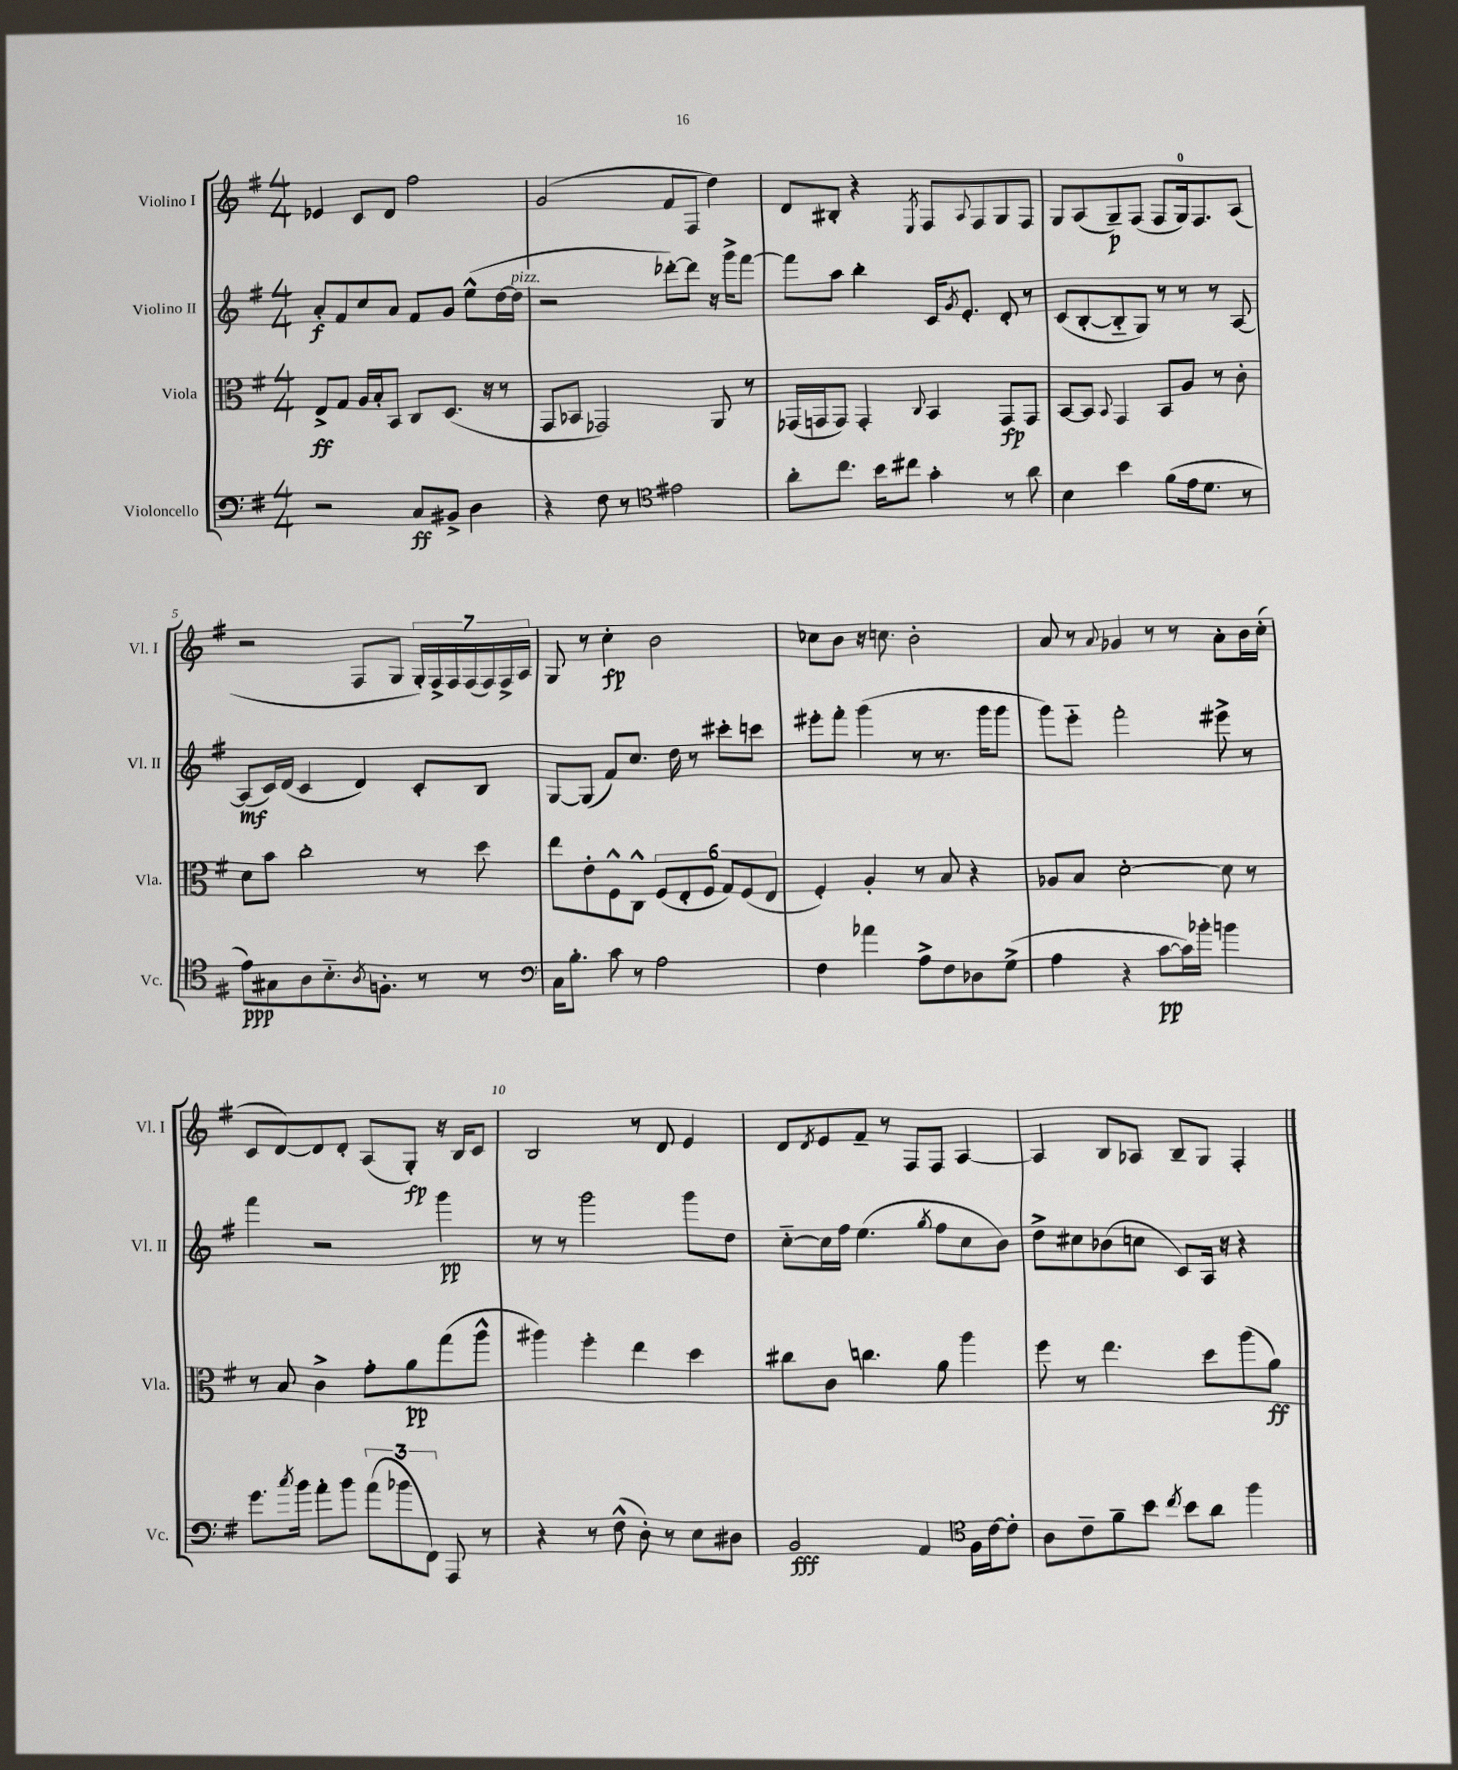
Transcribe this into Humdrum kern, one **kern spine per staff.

**kern	**dynam	**kern	**dynam	**kern	**dynam	**kern	**dynam
*part4	*part4	*part3	*part3	*part2	*part2	*part1	*part1
*staff4	*staff4	*staff3	*staff3	*staff2	*staff2	*staff1	*staff1
*I"Violoncello	*	*I"Viola	*	*I"Violino II	*	*I"Violino I	*
*I'Vc.	*	*I'Vla.	*	*I'Vl. II	*	*I'Vl. I	*
*clefF4	*	*clefC3	*	*clefG2	*	*clefG2	*
*k[f#]	*	*k[f#]	*	*k[f#]	*	*k[f#]	*
*M4/4	*	*M4/4	*	*M4/4	*	*M4/4	*
=1	=1	=1	=1	=1	=1	=1	=1
2r	.	8E^/L	ff	8a'/L	f	4e-X/	.
.	.	8G/J	.	8f#/	.	.	.
.	.	16A/LL	.	8cc/	.	8c/L	.
.	.	16B'/J	.	.	.	.	.
.	.	8BB/J	.	8a/J	.	8d/J	.
8C/L	ff	8C/L	.	8f#/L	.	2ff#\	.
8BB#X^/J	.	(8.D/J	.	8g/J	.	.	.
4D\	.	.	.	(8ee^^\L	.	.	.
.	.	16r	.	.	.	.	.
.	.	8r	.	[16dd\L	.	.	.
!	!	!	!	!LO:TX:a:i:t=pizz.	!	!	!
.	.	.	.	16dd\JJ]	.	.	.
=2	=2	=2	=2	=2	=2	=2	=2
4r	.	8GG/L	.	2r	.	(2g/	.
.	.	8BB-X/J	.	.	.	.	.
8F#\	.	2GG-X/)	.	.	.	.	.
8r	.	.	.	.	.	.	.
*clefC4	*	*	*	*	*	*	*
2e#X\	.	.	.	[8ddd-X'\L)	.	8f#/L	.
.	.	.	.	8ddd-\J]	.	8F#/J	.
.	.	8AA/	.	16r	.	4dd\)	.
.	.	.	.	16ggg^\KL	.	.	.
.	.	8r	.	[8fff#\J	.	.	.
=3	=3	=3	=3	=3	=3	=3	=3
8a'\L	.	(16GG-X/LL	.	8fff#\L]	.	8d/L	.
.	.	16GGn/J	.	.	.	.	.
8.cc\J	.	8GG/J)	.	8aa\J	.	8B#X'/J	.
.	.	4GG'/	.	4bb'\	.	4r	.
16b\KL	.	.	.	.	.	.	.
8cc#X\J	.	.	.	.	.	.	.
.	.	8qqC/	.	.	.	8qE/	.
4g'\	.	4BB/	.	16c/KL	.	8F#/L	.
.	.	.	.	8qg/	.	.	.
.	.	.	.	8.e'/J	.	.	.
.	.	.	.	.	.	8qqA/	.
.	.	.	.	.	.	8F#/	.
8r	.	8GG/L	fp	8d'/	.	8G/	.
8a\	.	8GG/J	.	8r	.	8F#/J	.
=4	=4	=4	=4	=4	=4	=4	=4
4B\	.	[8BB/L	.	(8c/L	.	8G/L	.
.	.	8BB/J]	.	[8B'/	.	(8A/	.
.	.	8qqBB/	.	.	.	.	.
4b\	.	4GG/	.	8B/]	.	8G~/)	p
.	.	.	.	8G/J)	.	(8F#/J	.
(8f#\L	.	8BB/L	.	8r	.	8F#/L	.
16e\k	.	8A/J	.	8r	.	16G/k)	.
8.d\J	.	.	.	.	.	8.F#/	.
.	.	8r	.	8r	.	.	.
8r	.	8c'\	.	[8A/	.	(8A/J	.
!!LO:LB:g=z
=5	=5	=5	=5	=5	=5	=5	=5
8e\L)	ppp	8d\L	.	(8A/L]	mf	2r	.
8G#X\	.	8b\J	.	16c/L)	.	.	.
.	.	.	.	(16d/JJ	.	.	.
8A\	.	2cc'\	.	4c/	.	.	.
8.B\	.	.	.	.	.	.	.
.	.	.	.	4d/)	.	8F#/L	.
8qA/	.	.	.	.	.	.	.
8.Fn'\J	.	.	.	.	.	.	.
.	.	.	.	.	.	8G/J	.
8r	.	8r	.	8c'/L	.	28G'/LL)	.
.	.	.	.	.	.	28F#^/	.
.	.	.	.	.	.	28F#/	.
.	.	.	.	.	.	(28F#/	.
8r	.	8dd\	.	8B/J	.	.	.
.	.	.	.	.	.	28F#/)	.
.	.	.	.	.	.	28F#^/	.
.	.	.	.	.	.	28A/JJ	.
=6	=6	=6	=6	=6	=6	=6	=6
*clefF4	*	*	*	*	*	*	*
16C\KL	.	8ee\L	.	[8G/L	.	8G/	.
8.B'\J	.	.	.	.	.	.	.
.	.	8e'\	.	(8G/J]	.	8r	.
8c\	.	8F#^^\	.	8f#/L)	.	4cc'\	fp
8r	.	8C^^\J	.	8.cc/J	.	.	.
2A\	.	(12F#/L	.	.	.	2b\	.
.	.	.	.	16dd\	.	.	.
.	.	12E'/	.	.	.	.	.
.	.	.	.	8r	.	.	.
.	.	12F#/J	.	.	.	.	.
.	.	12G/L)	.	8ccc#X'\L	.	.	.
.	.	(12F#/	.	.	.	.	.
.	.	.	.	8cccn\J	.	.	.
.	.	12E/J	.	.	.	.	.
=7	=7	=7	=7	=7	=7	=7	=7
4F#\	.	4F#'/)	.	8eee#X'\L	.	8cc-X\L	.
.	.	.	.	8fff#'\J	.	8b\J	.
4a-X\	.	4A'/	.	(4ggg\	.	16r	.
.	.	.	.	.	.	8.ccn\	.
8A^\L	.	8r	.	8r	.	2b'\	.
8F#\	.	8B/	.	8.r	.	.	.
8D-X\	.	4r	.	.	.	.	.
.	.	.	.	16ggg\KL	.	.	.
(8G^\J	.	.	.	8ggg\J	.	.	.
=8	=8	=8	=8	=8	=8	=8	=8
4A\	.	8A-X/L	.	8ggg\L)	.	8a/	.
.	.	8B/J	.	8eee\J	.	8r	.
.	.	.	.	.	.	8qqa/	.
4r	.	[2d'\	.	2fff#'\	.	4g-X/	.
[8c\L	pp	.	.	.	.	8r	.
16c\L])	.	.	.	.	.	8r	.
16b-X'\JJ	.	.	.	.	.	.	.
4bn\	.	8d\]	.	8eee#X^\	.	8a'\L	.
.	.	8r	.	8r	.	16b\L	.
.	.	.	.	.	.	(16cc'\JJ	.
!!LO:LB:g=z
=9	=9	=9	=9	=9	=9	=9	=9
8.g\L	.	8r	.	4fff#\	.	8c/L	.
.	.	8B/	.	.	.	[8d/)	.
8qcc/	.	.	.	.	.	.	.
16b\Jk	.	.	.	.	.	.	.
8a'\L	.	4c^\	.	2r	.	8d/]	.
8b\J	.	.	.	.	.	8d'/J	.
(12a\L	.	8g'\L	.	.	.	(8A/L	.
12b-X\	.	.	.	.	.	.	.
.	.	8a\	pp	.	.	8G'/J)	fp
12FF#\J)	.	.	.	.	.	.	.
8AAA/	.	(8gg\	.	4ggg\	pp	16r	.
.	.	.	.	.	.	16B/KL	.
8r	.	8aa^^\J	.	.	.	8c/J	.
=10	=10	=10	=10	=10	=10	=10	=10
4r	.	4aa#X\)	.	8r	.	2B/	.
.	.	.	.	8r	.	.	.
8r	.	4ff#'\	.	2ggg\	.	.	.
(8F#^^\	.	.	.	.	.	.	.
8D'\)	.	4ee\	.	.	.	8r	.
8r	.	.	.	.	.	8d/	.
8E\L	.	4dd\	.	8ggg\L	.	4e/	.
8D#X\J	.	.	.	8dd\J	.	.	.
=11	=11	=11	=11	=11	=11	=11	=11
2BB/	fff	8cc#X\L	.	[8cc\L	.	8d/L	.
.	.	.	.	.	.	8qd/	.
.	.	8c\J	.	16cc\L]	.	8e/	.
.	.	.	.	16ff#\JJ	.	.	.
.	.	4.ccn\	.	(4.ee\	.	8f#~/J	.
.	.	.	.	.	.	8r	.
4AA/	.	.	.	.	.	8F#/L	.
.	.	.	.	8qgg/	.	.	.
.	.	8a\	.	8ff#\L	.	8F#/J	.
*clefC4	*	*	*	*	*	*	*
16F#\LL	.	4aa\	.	8cc\	.	[4A/	.
[16c\J	.	.	.	.	.	.	.
8c'\J]	.	.	.	8b\J)	.	.	.
=12	=12	=12	=12	=12	=12	=12	=12
8A\L	.	8ff#\	.	8dd^\L	.	4A/]	.
8c~\	.	8r	.	8cc#X\	.	.	.
8f#~\	.	4.ee\	.	(8b-X\	.	8B/L	.
8b\J	.	.	.	8ccn\J	.	8A-X/J	.
8qcc/	.	.	.	.	.	.	.
8b\L	.	.	.	8c/L)	.	8B~/L	.
8a\J	.	8dd\L	.	16A/Jk	.	8G/J	.
.	.	.	.	16r	.	.	.
4ff#\	.	(8aa\	.	4r	.	4F#'/	.
.	.	8a\J)	ff	.	.	.	.
==	==	==	==	==	==	==	==
*-	*-	*-	*-	*-	*-	*-	*-
